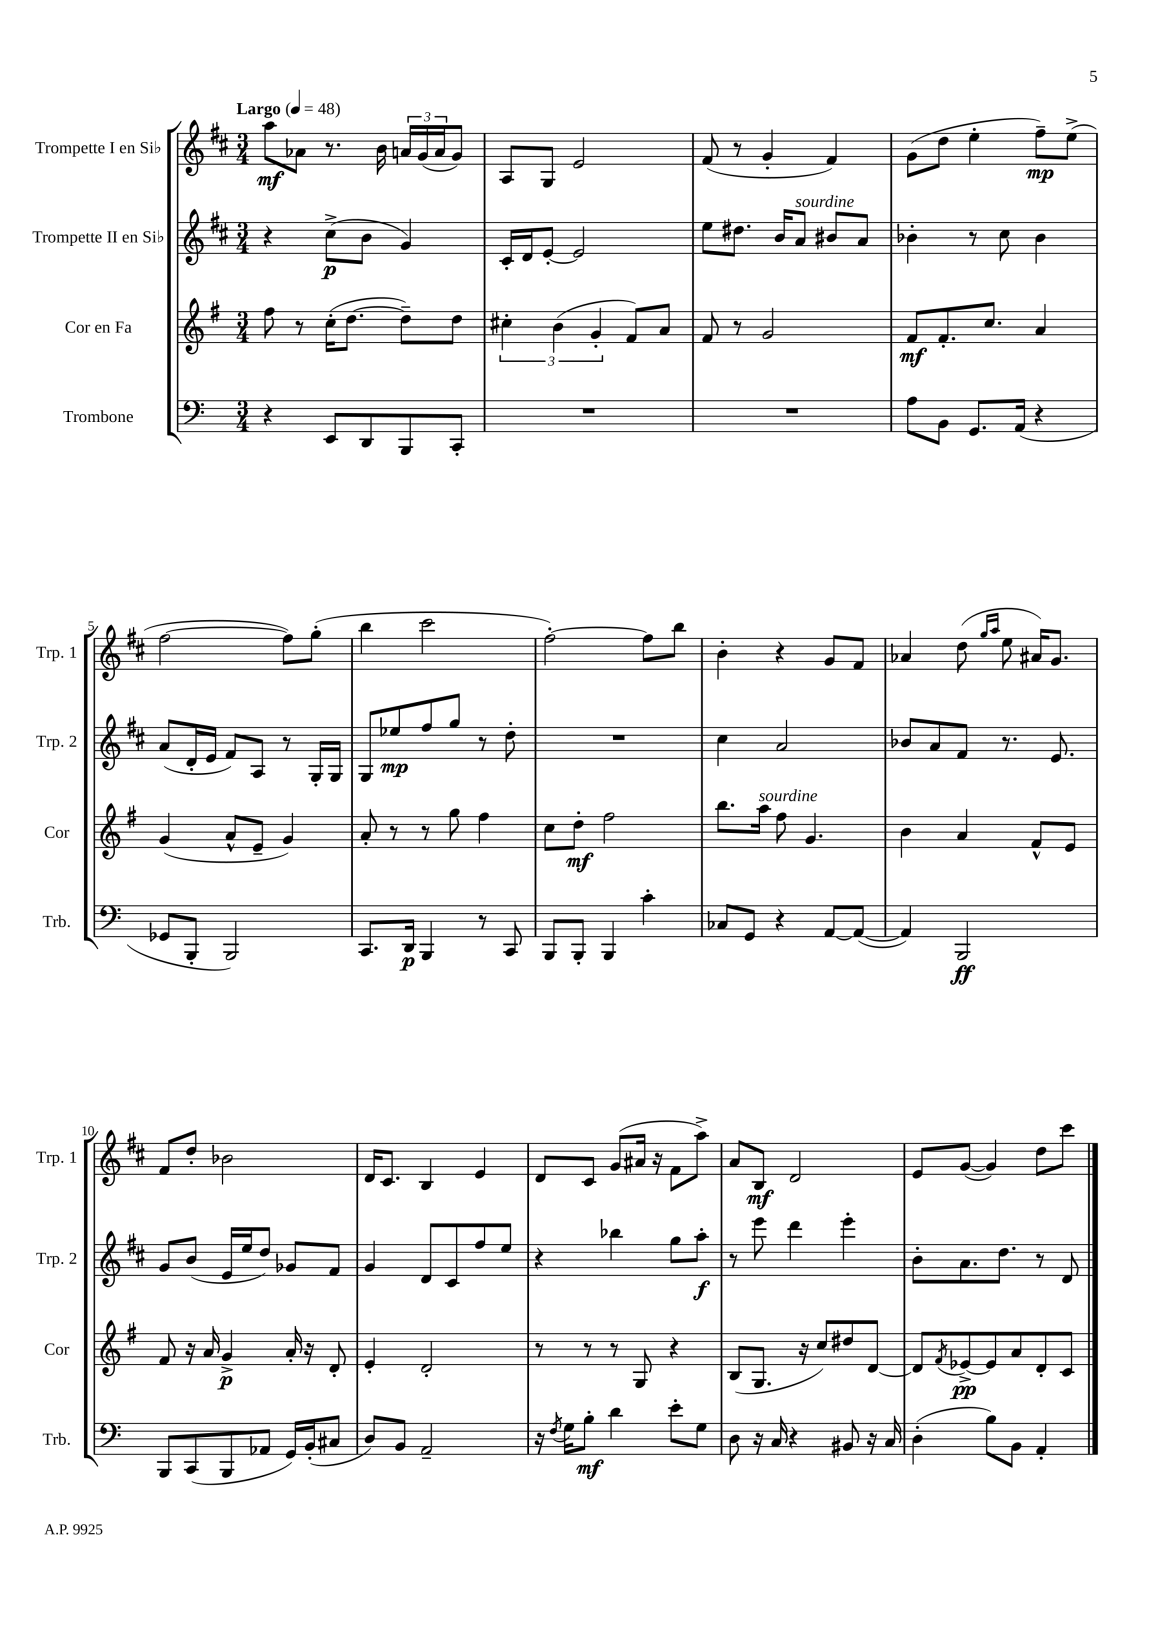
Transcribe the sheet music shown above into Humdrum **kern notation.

**kern	**kern	**kern	**kern
*staff4	*staff3	*staff2	*staff1
*clefF4	*clefG2	*clefG2	*clefG2
*k[]	*k[f#]	*k[f#c#]	*k[f#c#]
*M3/4	*M3/4	*M3/4	*M3/4
*MM48	*MM48	*MM48	*MM48
4r	8ff#	4r	8aa
.	8r	.	8a-
8EE	(16cc'	(8cc#^	8.r
.	[8.dd	.	.
8DD	.	8b	.
.	.	.	16b
8BBB	8dd~])	4g)	24a
.	.	.	(24g
.	.	.	24a
8CC'	8dd	.	8g)
=	=	=	=
2.r	6cc#'	16c#'	8A
.	.	16d	.
.	.	[8e'	8G
.	(6b	.	.
.	.	2e]	2e
.	6g'	.	.
.	8f#)	.	.
.	8a	.	.
=	=	=	=
2.r	8f#	8ee	(8f#
.	8r	8.dd#	8r
.	2g	.	4g'
.	.	16b	.
.	.	8a	.
.	.	8b#	4f#)
.	.	8a	.
=	=	=	=
8A	8f#	4b-'	(8g
8BB	8.f#'	.	8dd
8.GG	.	8r	4ee'
.	8.cc	.	.
.	.	8cc#	.
(16AA	.	.	.
4r	4a	4b-	8ff#~)
.	.	.	(8ee^
=	=	=	=
8GG-	(4g	(8a	[2ff#
8BBB'	.	16d'	.
.	.	16e	.
2BBB)	8a^^	8f#)	.
.	8e~	8A	.
.	4g)	8r	8ff#])
.	.	16G'	(8gg'
.	.	16G	.
=	=	=	=
8.CC	8a'	8G	4bb
.	8r	8ee-	.
16DD	.	.	.
4BBB	8r	8ff#	2ccc#
.	8gg	8gg	.
8r	4ff#	8r	.
8CC	.	8dd'	.
=	=	=	=
8BBB	8cc	2.r	[2ff#')
8BBB'	8dd'	.	.
4BBB	2ff#	.	.
4c'	.	.	8ff#]
.	.	.	8bb
=	=	=	=
8C-	8.bb	4cc#	4b'
8GG	.	.	.
.	16aa	.	.
4r	8ff#	2a	4r
.	4.g	.	.
[8AA	.	.	8g
(8AA_	.	.	8f#
=	=	=	=
4AA])	4b	8b-	4a-
.	.	8a	.
2BBB	4a	8f#	(8dd
.	.	.	16qqgg
.	.	.	16qqaa
.	.	8.r	8ee
.	8f#^^	.	16a#)
.	.	8.e	8.g
.	8e	.	.
=	=	=	=
8BBB	8f#	8g	8f#
(8CC	16r	(8b	8dd'
.	16a	.	.
8BBB	4g^	16e	2b-
.	.	16ee	.
8AA-	.	8dd)	.
16GG)	16a'	8g-	.
(16BB'	16r	.	.
8C#	8d'	8f#	.
=	=	=	=
8D)	4e'	4g	16d
.	.	.	8.c#
8BB	.	.	.
2AA~	2d'	8d	4B
.	.	8c#	.
.	.	8ff#	4e
.	.	8ee	.
=	=	=	=
16r	8r	4r	8d
8qF	.	.	.
16G	.	.	.
8B'	8r	.	8c#
4d	8r	4bb-	(8g
.	8G	.	16a#
.	.	.	16r
8e'	4r	8gg	8f#
8G	.	8aa'	8aa^)
=	=	=	=
8D	(8B	8r	8a
16r	8.G	8eee	8B
16C	.	.	.
4r	.	4ddd	2d
.	16r	.	.
.	8cc)	.	.
8BB#	8dd#	4eee'	.
16r	[8d	.	.
16C	.	.	.
=	=	=	=
(4D'	8d]	8b'	8e
.	8qf#	.	.
.	[8e-^	8.a	([8g
8B)	8e-]	.	4g])
.	.	8.dd	.
8BB	8a	.	.
4AA'	8d'	8r	8dd
.	8c	8d	8ccc#
==	==	==	==
*-	*-	*-	*-
